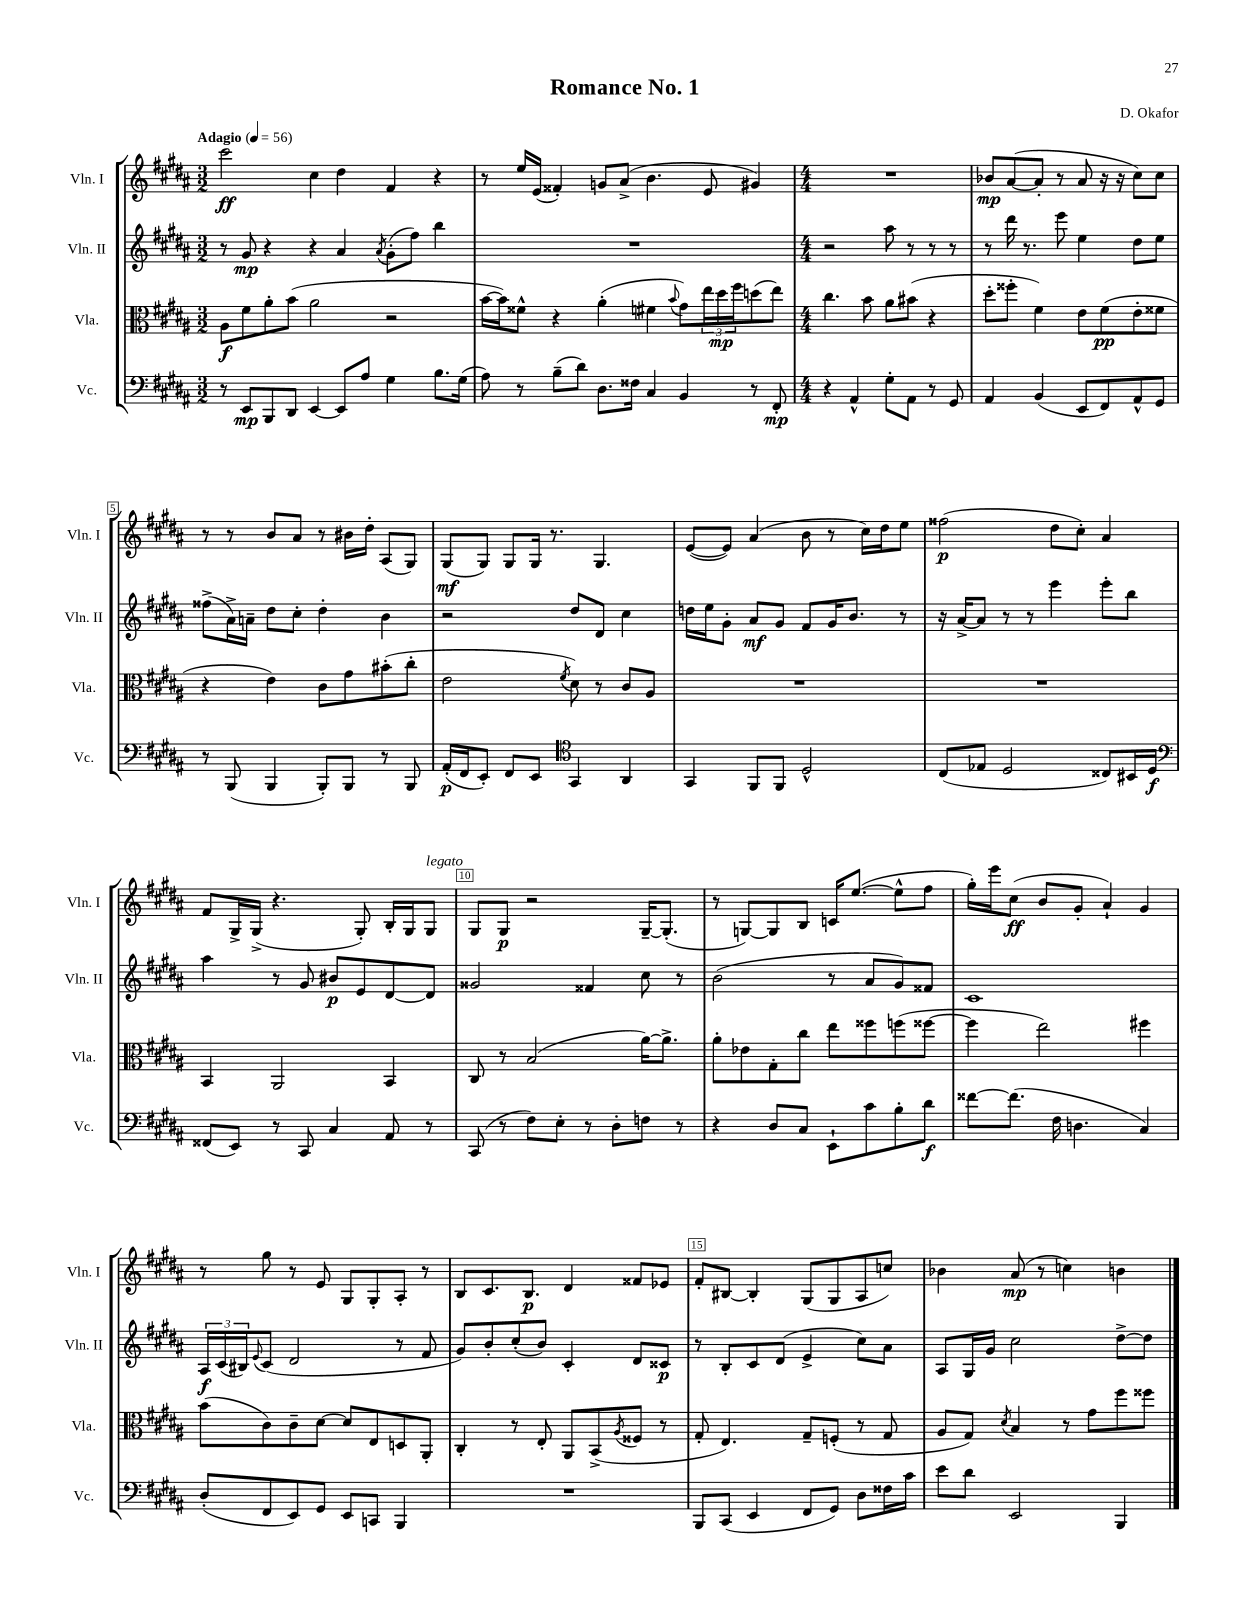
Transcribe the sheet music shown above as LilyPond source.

\header { title = "Romance No. 1" composer = "D. Okafor" }
<<
\new StaffGroup <<
\new Staff = "s0" \with { instrumentName = "Vln. I" shortInstrumentName = "Vln. I" } {
    \clef treble \key b \major \numericTimeSignature \time 3/2 \tempo "Adagio" 4 = 56
    cis'''2\ff cis''4 dis''4 fis'4 r4 |
    r8 e''16 e'16( fisis'4-.) g'8 ais'8->( b'4. e'8 gis'4) |
    \numericTimeSignature \time 4/4 R1 |
    bes'8\mp ais'8~( ais'8-. r8 ais'8 r16 r16 cis''8) cis''8 |
    r8 r8 b'8 ais'8 r8 bis'16 dis''16-. ais8( gis8) |
    gis8\mf( gis8) gis8 gis16 r8. gis4. |
    e'8~( e'8) ais'4( b'8 r8 cis''16) dis''16 e''8 |
    fisis''2\p( dis''8 cis''8-.) ais'4 |
    fis'8 gis16-> gis16->( r4. gis8-.) b16-. gis16 gis8^\markup { \italic "legato" } |
    gis8 gis8\p r2 gis16~-- gis8.-.( |
    r8 g8~) g8 b8 c'16 e''8.~( e''8-^ fis''8 |
    gis''16-.) e'''16 cis''8\ff( b'8 gis'8-. ais'4-!) gis'4 |
    r8 gis''8 r8 e'8 gis8 gis8-. ais8-. r8 |
    b8 cis'8. b8.\p dis'4 fisis'8 ees'8 |
    fis'8-. bis8~ bis4-. gis8( gis8 ais8 c''8) |
    bes'4 ais'8\mp( r8 c''4) b'4 \bar "|." |
}
\new Staff = "s1" \with { instrumentName = "Vln. II" shortInstrumentName = "Vln. II" } {
    \clef treble \key b \major \numericTimeSignature \time 3/2
    r8 gis'8\mp r4 r4 ais'4 \acciaccatura { ais'8 } gis'8-.( fis''8) b''4 |
    R1. |
    \numericTimeSignature \time 4/4 r2 ais''8 r8 r8 r8 |
    r8 dis'''16 r8. e'''8 e''4 dis''8 e''8 |
    fisis''8->( ais'16->) a'16-- dis''8 cis''8-. dis''4-. b'4 |
    r2 dis''8 dis'8 cis''4 |
    d''16 e''16 gis'8-. ais'8\mf gis'8 fis'8 gis'16 b'8. r8 |
    r16 ais'16~-> ais'8 r8 r8 e'''4 e'''8-. b''8 |
    ais''4 r8 gis'8 bis'8\p e'8 dis'8~ dis'8 |
    gisis'2 fisis'4 cis''8 r8 |
    b'2( r8 ais'8 gis'8) fisis'8 |
    cis'1 |
    \tuplet 3/2 { ais16\f cis'16( bis16) } \appoggiatura { e'8 } cis'8( dis'2 r8 fis'8 |
    gis'8) b'8-. cis''8-.( b'8) cis'4-. dis'8 cisis'8\p |
    r8 b8-. cis'8 dis'8( e'4-> cis''8) ais'8 |
    ais8 gis16 gis'16 cis''2 dis''8~-> dis''8 \bar "|." |
}
\new Staff = "s2" \with { instrumentName = "Vla." shortInstrumentName = "Vla." } {
    \clef alto \key b \major \numericTimeSignature \time 3/2
    ais8\f fis'8 ais'8-. b'8( ais'2 r2 |
    b'16~ b'16) fisis'8-^ r4 ais'4-.( fis'4 \appoggiatura { b'8 } gis'8) \tuplet 3/2 { e''16 dis''16\mp fis''16 } d''8( e''8) |
    \numericTimeSignature \time 4/4 cis''4. b'8 ais'8 bis'8( r4 |
    dis''8-. fisis''8-. fis'4) e'8 fis'8\pp( e'8-. fisis'8 |
    r4 e'4) cis'8 gis'8 bis'8-.( cis''8-. |
    e'2 \acciaccatura { fis'8 } dis'8) r8 cis'8 ais8 |
    R1 |
    R1 |
    b,4 ais,2 b,4 |
    cis8 r8 b2( ais'16~) ais'8.-> |
    ais'8-. ees'8 gis8-. cis''8 e''8 fisis''8 f''8( fisis''8~ |
    fisis''4 e''2) fis''4 |
    b'8( cis'8) cis'8-- dis'8~ dis'8 e8 d8 ais,8-. |
    cis4-. r8 e8-. ais,8 b,8->( \acciaccatura { ais8 } fisis8 r8 |
    gis8-. e4.) gis8-- f8-.( r8 gis8 |
    ais8 gis8) \acciaccatura { dis'8 } b4 r8 gis'8 fis''8 fisis''8 \bar "|." |
}
\new Staff = "s3" \with { instrumentName = "Vc." shortInstrumentName = "Vc." } {
    \clef bass \key b \major \numericTimeSignature \time 3/2
    r8 e,8\mp b,,8 dis,8 e,4~ e,8 ais8 gis4 b8. gis16( |
    ais8) r8 b8--( dis'8) dis8. fisis16 cis4 b,4 r8 fis,8-.\mp |
    \numericTimeSignature \time 4/4 r4 ais,4-^ gis8-. ais,8 r8 gis,8 |
    ais,4 b,4( e,8 fis,8) ais,8-^ gis,8 |
    r8 b,,8( b,,4 b,,8-.) b,,8 r8 b,,8 |
    ais,16-.\p( fis,16 e,8-.) fis,8 e,8 \clef tenor gis,4 ais,4 |
    gis,4 fis,8 fis,8 dis2-^ |
    cis8( ees8 dis2 cisis8) bis,16 dis16\f |
    \clef bass fisis,8( e,8) r8 cis,8 cis4 ais,8 r8 |
    cis,8( r8 fis8) e8-. r8 dis8-. f8 r8 |
    r4 dis8 cis8 e,8-! cis'8 b8-. dis'8\f |
    fisis'8~ fisis'8.( fis16 d4. cis4) |
    dis8-.( fis,8 e,8) gis,8 e,8 c,8 b,,4 |
    R1 |
    b,,8 cis,8( e,4 fis,8 gis,8) dis8 fisis16 cis'16 |
    e'8 dis'8 e,2 b,,4 \bar "|." |
}
>>
>>
\layout { \context { \Score \override BarNumber.break-visibility = ##(#f #t #t) barNumberVisibility = #(every-nth-bar-number-visible 5) \override BarNumber.stencil = #(make-stencil-boxer 0.1 0.3 ly:text-interface::print) } }
